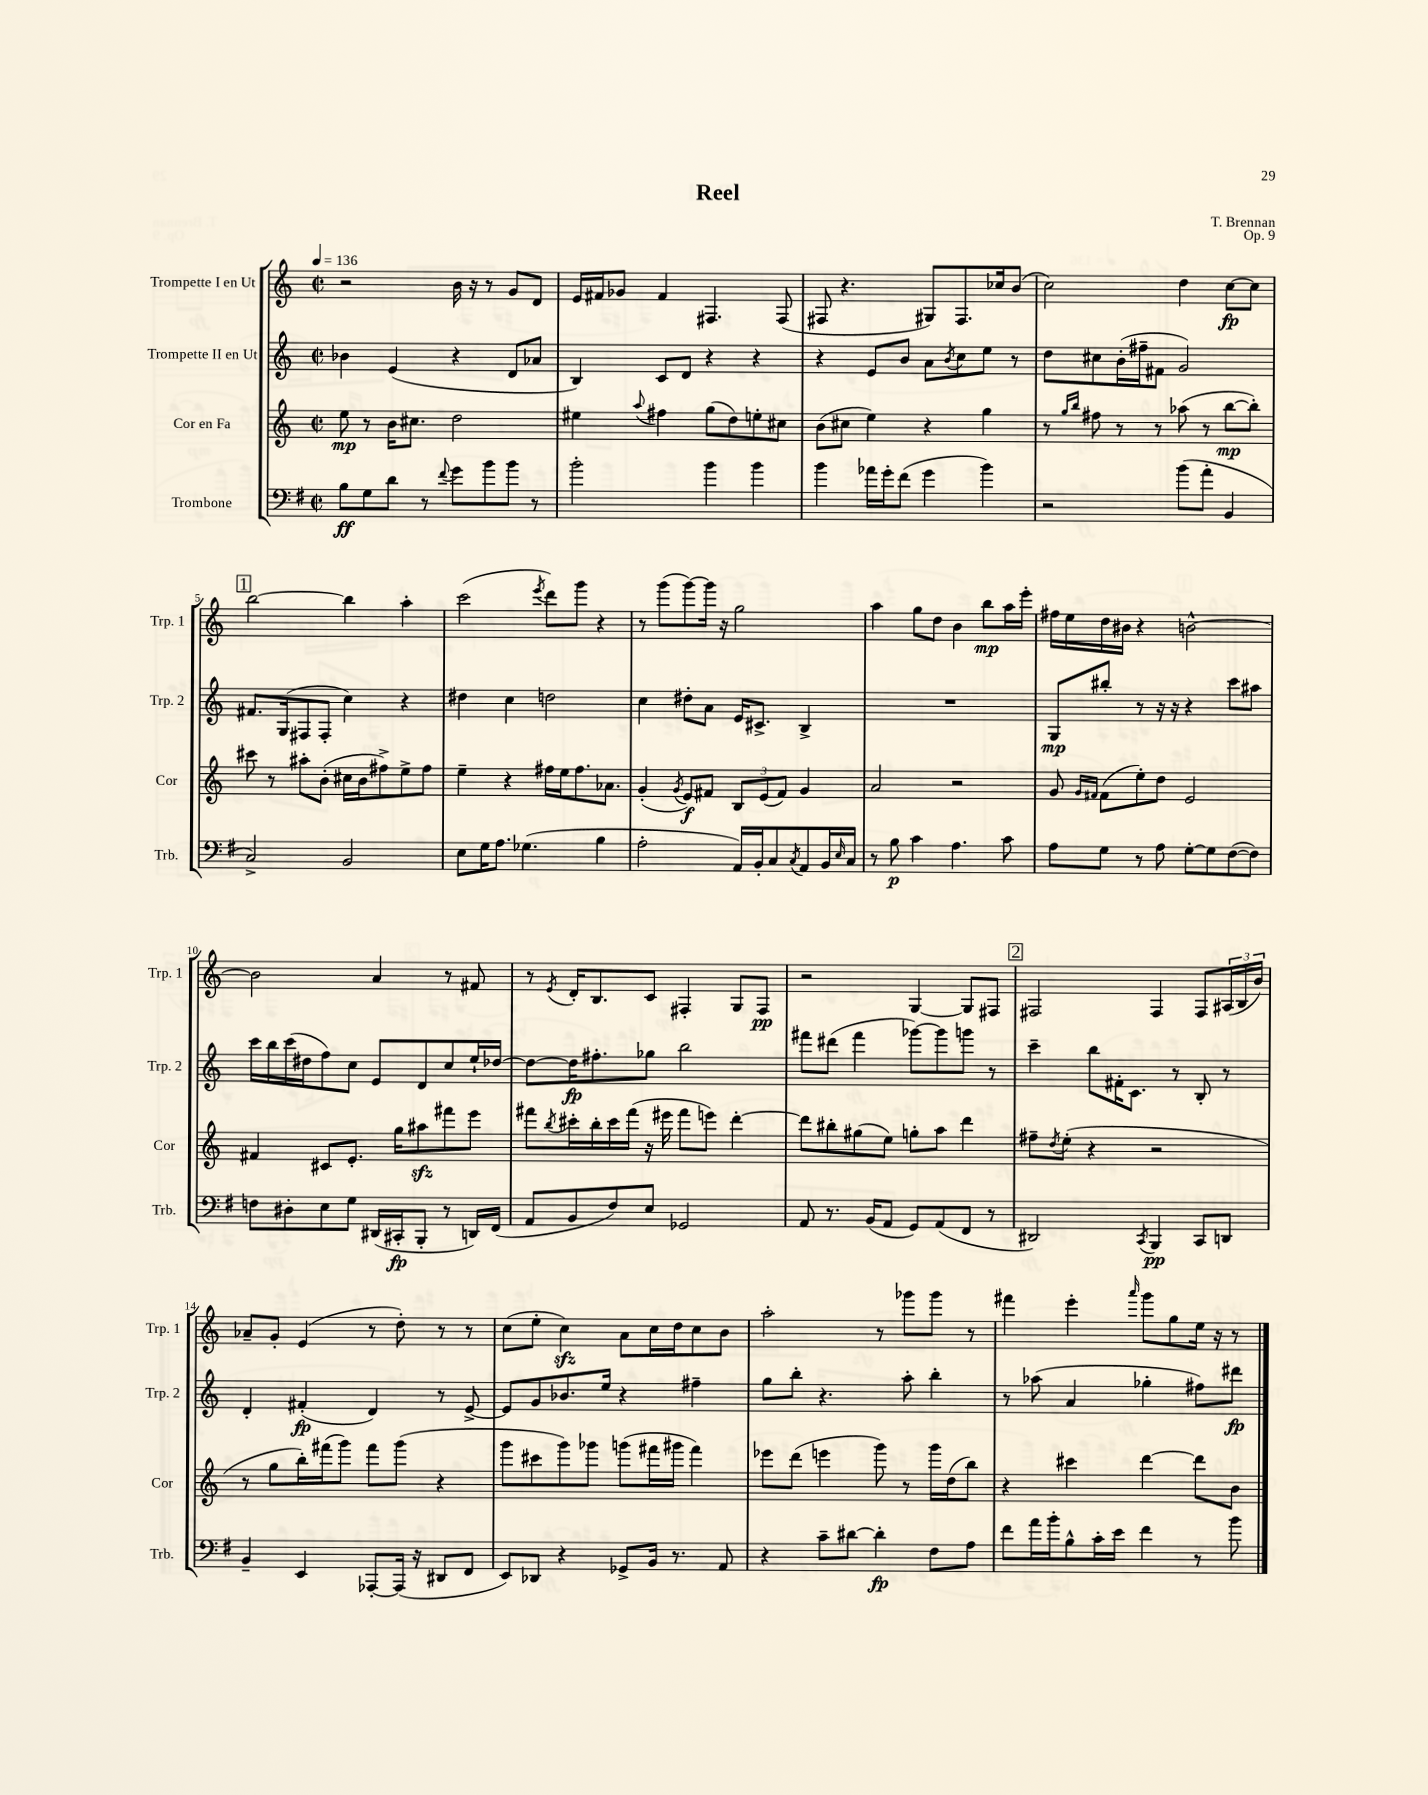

**kern	**kern	**kern	**kern
*staff4	*staff3	*staff2	*staff1
*clefF4	*clefG2	*clefG2	*clefG2
*k[f#]	*k[]	*k[]	*k[]
*M2/2	*M2/2	*M2/2	*M2/2
*met(c|)	*met(c|)	*met(c|)	*met(c|)
*MM136	*MM136	*MM136	*MM136
8B	8ee	4b-	2r
8G	8r	.	.
8d	16b	(4e	.
.	8.cc#	.	.
8r	.	.	.
8qqf#	.	.	.
8g	2dd	4r	16b
.	.	.	16r
8b	.	.	8r
8b	.	8d	8g
8r	.	8a-	8d
=	=	=	=
2b'	4ee#	4B)	16e
.	.	.	16f#
.	.	.	8g-
.	8qqaa	.	.
.	4ff#	8c	4f#
.	.	8d	.
4b	(8gg	4r	4.F#
.	8dd)	.	.
4b	8ee'	4r	.
.	8cc#	.	(8F#
=	=	=	=
4b	(8b	4r	8F#
.	8cc#	.	4.r
16a-	4ee)	8e	.
16g'	.	.	.
(8f#	.	8b	.
4g	4r	8a	8G#)
.	.	8qb	.
.	.	8cc	8.F#
4b)	4gg	8ee	.
.	.	.	16cc-
.	.	8r	(8b
=	=	=	=
2r	8r	8dd	2cc)
.	16qqgg	.	.
.	16qqbb	.	.
.	8ff#	8cc#	.
.	8r	(16b'	.
.	.	16ff#~	.
.	8r	8f#	.
(8b	(8aa-	2g)	4dd
8a'	8r	.	.
4BB	[8bb	.	[8cc
.	8bb'])	.	8cc]
=	=	=	=
2C^)	8ccc#	8.f#	[2bb
.	8r	.	.
.	.	(16G	.
.	8aa#'	8F#	.
.	(8b'	8F#'	.
2BB	16cc#	4cc)	4bb]
.	16b	.	.
.	8ff#^)	.	.
.	8ee^	4r	4aa'
.	8ff#	.	.
=	=	=	=
8E	4ee~	4dd#	(2ccc
16G	.	.	.
8.A	.	.	.
.	4r	4cc	.
(4.G-	.	.	.
.	.	.	8qeee
.	16ff#	2dd	8ddd)
.	16ee	.	.
.	8.ff#	.	8ggg
4B	.	.	4r
.	8.a-	.	.
=	=	=	=
2A'	(4g'	4cc	8r
.	.	.	(8ggg
.	8qg	.	.
.	8e)	8dd#'	[8ggg)
.	8f#	8a	16ggg]
.	.	.	16r
16AA)	12B	16e	2gg
16BB'	.	8.c#^	.
.	(12e	.	.
8C	.	.	.
.	12f#)	.	.
8qC	.	.	.
8AA	4g	4B^	.
16BB	.	.	.
16qqE	.	.	.
16C	.	.	.
=	=	=	=
8r	2a	1r	4aa
8B	.	.	.
4c	.	.	8gg
.	.	.	8dd
4.A	2r	.	4b
.	.	.	8bb
8c	.	.	16aa
.	.	.	16eee'
=	=	=	=
8A	8g	8G	16ff#
.	.	.	16ee
.	16qqg	.	.
.	16qqf#	.	.
8G	(8f#	8bb#'	16dd
.	.	.	16b#
8r	8ee')	8r	4r
8A	8dd	16r	.
.	.	16r	.
[8G'	2e	4r	[2b^^
8G]	.	.	.
([8F#	.	8ccc	.
8F#])	.	8aa#	.
=	=	=	=
8F	4f#	16ccc	2b]
.	.	16bb	.
8D#'	.	(16ccc	.
.	.	16dd#	.
8E	8c#	8ff)	.
8G	8.e'	8cc	.
(16DD#	.	8e	4a
16CC#'	16gg	.	.
8BBB'	8aa#	8d	.
8r	8fff#	8cc	8r
16DD)	8eee	16ee`	8f#
(16FF#	.	[16dd-	.
=	=	=	=
8AA	8fff#	8dd-_	8r
.	8qbb	.	8qe
8BB	16ccc#'	16dd-]	16d'
.	16bb'	8.ff#'	8.B
8F#)	16ccc#	.	.
.	(16fff#	.	.
8E	16r	8gg-	8c
.	16eee#	.	.
2GG-	8fff#	2bb	4F#'
.	8eee)	.	.
.	[4ddd'	.	8G
.	.	.	8F#
=	=	=	=
8AA	8ddd]	8fff#	2r
8.r	8bb#'	(8ddd#	.
.	(8gg#	4fff#	.
(16BB	.	.	.
8AA	8ee)	.	.
8GG)	8gg'	[8ggg-)	[4G
(8AA	8aa	8ggg-]	.
8FF#	4ddd	8ggg	8G]
8r	.	8r	8F#
=	=	=	=
2DD#)	8ff#~	4ccc~	2F#
.	8qdd	.	.
.	(8ee'	.	.
.	4r	8bb	.
.	.	16f#'	.
.	.	8.c	.
8qCC	.	.	.
4BBB	2r	.	4F#
.	.	8r	.
8CC	.	8B'	8F#
8DD	.	8r	(24A#
.	.	.	24B
.	.	.	24b)
=	=	=	=
4BB~	8r	4d'	8a-~
.	8gg	.	8g'
4EE	16bb')	(4f#'	(4e
.	(16fff#	.	.
.	8ggg)	.	.
[8AAA-'	8fff#	4d)	8r
(16AAA-]	(8ggg	.	8dd')
16r	.	.	.
8DD#	4r	8r	8r
8FF#	.	[8e^	8r
=	=	=	=
8EE)	8ggg	8e]	(8cc
8DD-	8ccc#	8g	8ee'
4r	8ggg)	8.b-	4cc)
.	8ggg-	.	.
.	.	16ee	.
8GG-^	(8ggg	4r	8a
16BB	16fff#	.	16cc
8.r	16ggg#	.	16dd
.	4fff#)	4ff#~	8cc
8AA	.	.	8b
=	=	=	=
4r	8eee-	8gg	2aa'
.	(8ddd	8bb'	.
8c~	4eee	4.r	.
[8d#	.	.	.
4d#']	8ggg)	.	8r
.	8r	8aa'	8ggg-
8F#	16ggg	4bb'	8ggg-
.	(16dd	.	.
8A	8bb)	.	8r
=	=	=	=
8f#	4r	8r	4fff#
16a	.	(8aa-	.
16b'	.	.	.
8B^^	4ccc#	4a	4eee'
16c'	.	.	.
16e	.	.	.
.	.	.	16qqaaa
4f#	[4ddd	4gg-'	8ggg
.	.	.	8gg
8r	8ddd]	8ff#)	16ee
.	.	.	16r
8b	8b	8ddd#	8r
==	==	==	==
*-	*-	*-	*-
